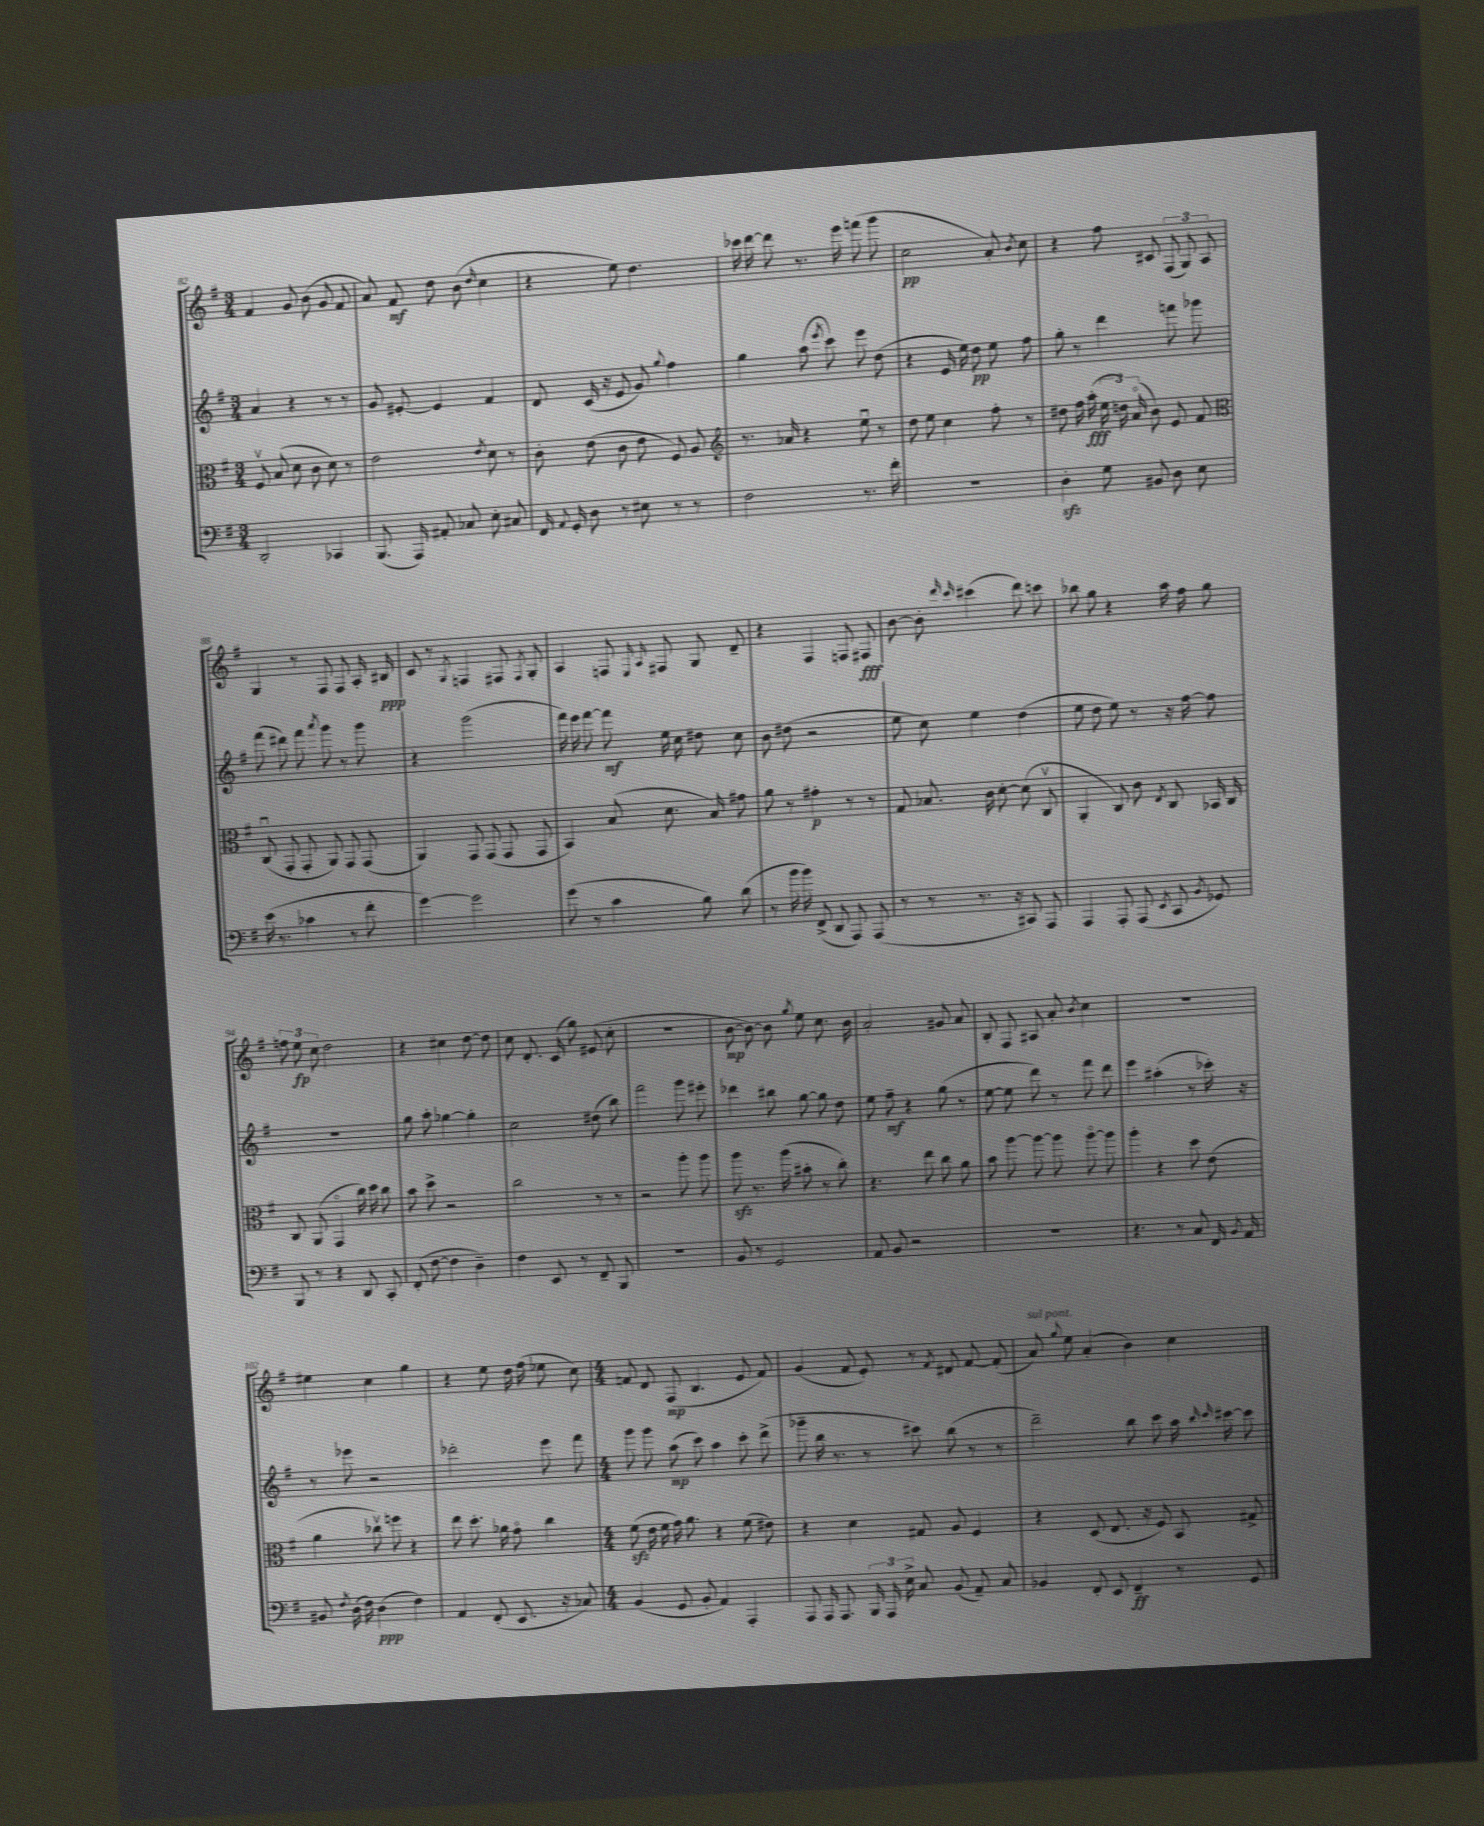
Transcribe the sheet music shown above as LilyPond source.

<<
\new StaffGroup <<
\new Staff = "s0" {
    \clef treble \key g \major \numericTimeSignature \time 3/4
    \autoBeamOff fis'4 g'8 b'8( g'8 fis'8 |
    a'8) fis'8\mf d''8 b'8( \grace { d''16 } c''4 |
    r4 e''8) d''4. |
    ces'''16 d'''16~ d'''8 r8. e'''16 f'''8( g'''8 |
    c''2\pp a'8-.) \acciaccatura { b'8 } c''8 |
    r4 fis''8 cis'8 \tuplet 3/2 { fis8( g8) a8 } |
    g4 r8 fis8 fis8 a16-. bis16\ppp |
    c'8 r8 \acciaccatura { g8 } f4 fis8 \acciaccatura { fis8 } g8-. |
    a4 f8 \grace { e16 a16 } fis8 g8 d'8-- |
    r4 fis4 f8 fis8\fff |
    b'8~ b'8-. \grace { d'''16 c'''16 } cis'''4( d'''8) c'''8 |
    bes''8 g''8 r4 a''16 fis''16 g''8 |
    \tuplet 3/2 { f''8 e''8\fp c''8 } d''2 |
    r4 cis''4 d''8~ d''8 |
    c''8 d'8.-. c'16( g''8) eis'8( c''8-. |
    R2. |
    b'8~\mp b'8~) b'8 \acciaccatura { g''8 } e''8 c''8. b'16 |
    a'2-. gis'8 a'8 |
    b8-. fis8 ais8 a'8-. \acciaccatura { b'8 } c''4 |
    R2. |
    eis''4 c''4 g''4 |
    r4 e''8 d''16 fis''16( ees''8 c''8) |
    \numericTimeSignature \time 4/4 f'8 d'8 fis8\mp( b4. e'8 f'8) |
    g'4( fis'8 e'8-.) r8 \acciaccatura { fis'8 } dis'8 fis'8~ fis'8-.( |
    a'8^\markup { \italic "sul pont." }) \appoggiatura { g''8 } e''8 a'4-.( b'4) c''4 \bar "|." |
}
\new Staff = "s1" {
    \clef treble \key g \major \numericTimeSignature \time 3/4
    \autoBeamOff a'4 r4 r8 r8 |
    g'8 eis'8~-. eis'4 fis'4 |
    d'8 c'16( r16 e'8 g'8) \appoggiatura { g''8 } fis''4 |
    g''4 a''8( \acciaccatura { e'''8 } c'''8) e'''8 d''8( |
    r4 e'16 e''16) d''8\pp e''8 fis''8 |
    g''8-. r8 d'''4 f'''8 ges'''8 |
    fis'''8( dis'''8) fis'''8 \acciaccatura { a'''8 } g'''8 r8 g'''8 |
    r4 g'''2( |
    fis'''16) e'''16 fis'''8~ fis'''8\mf e''16 c''16 dis''8 c''8 |
    b'8 dis''8( r2 |
    e''8 c''8) e''4 d''4( |
    e''8 d''8 e''8) r8 r16 fis''16~ fis''8 |
    R2. |
    g''8 a''8-. ges''4~ ges''4-. |
    c''2 dis''8( b''8) |
    fis'''2 g'''8 eis'''8-. |
    des'''4 bis''8 g''8~ g''8 d''8 |
    e''8 fis''8--\mf r4 g''8( r8 |
    e''8~ e''8 d'''8) r8 fis'''8 d'''8 |
    e'''4 ais''4-.( r8 ces'''16-.) r16 |
    r8 ees'''8 r2 |
    des'''2-. e'''8 fis'''8 |
    \numericTimeSignature \time 4/4 g'''8 g'''8 a''8\mp( c'''8) a''4 c'''8-. d'''8->( |
    ges'''8-- b''16 r8. r8 cis'''8) b''8( r8 r8 |
    d'''2--) b''8 c'''8 a''16 \grace { b''16 c'''16 } cis'''16~ cis'''8 \bar "|." |
}
\new Staff = "s2" {
    \clef alto \key g \major \numericTimeSignature \time 3/4
    \autoBeamOff fis8\upbow b8( d'8 c'8 d'8) r8 |
    e'2 \acciaccatura { e'8 } d'8 r8 |
    c'8-. e'8( c'8 e'8 fis8) a8 |
    \clef treble r8. aes'16 r4 e''8\downbow r8 |
    d''8 e''8 c''4 fis''8-. r8 |
    dis''8 fis''16 a''16-.\fff( \tuplet 3/2 { e''16 d''16) a'16\flageolet( } b'8) e'8 fis'8 |
    \clef alto c8\downbow( g,8-. g,8-. a,8) g,8 g,8( |
    a,4) g,8 g,8( g,8 g,8 |
    b,4) b8( d'8. b16) gis'8 |
    a'8 r8 gis'4-.\p r8 r8 |
    g8 bes8. c'16 d'8~-. d'8( c8\upbow |
    a,4-. c8) c'8 \acciaccatura { e8 } c8 bes,16 c16 |
    c8 a,8( g,4\flageolet c''16) d''16 c''8 |
    b'8 d''8-> r2 |
    c''2 r8 r8 |
    r2 a''8-. a''8 |
    a''8\sfz r8. a''16( bis'8-. r8 c''8-.) |
    r4. e''8 c''8 a'8 |
    b'8 a''8~ a''8~ a''8 a''8~\flageolet a''8 |
    a''4-. r4 d''8 e'8( |
    a'4 ces''8\upbow) f''8 r4 |
    e''8 d''8.-. aes'16 g'8\flageolet c''4 |
    \numericTimeSignature \time 4/4 fis'8\sfz( e'16 fis'16 g'16) a'8. r4 fis'8( eis'8) |
    r4 d'4 gis8 a8 fis4 |
    r4 d8( e8. r16 fis8) b,8 gis8-> \bar "|." |
}
\new Staff = "s3" {
    \clef bass \key g \major \numericTimeSignature \time 3/4
    \autoBeamOff d,2-. ces,4 |
    b,,8.( a,,16) ais,8-. ces8 e8-. cis8 |
    fis,16 \appoggiatura { a,8 } g,16-. d8 r8 eis8 r8 r8 |
    fis2 r8. fis'16-. |
    R2. |
    d4-.\sfz g8 bis,8 d8 e8 |
    e'16( r8. ces'4 r8 fis'8-. |
    g'4~) g'2 |
    g'8( r8 c'4 b8) d'8( |
    r8 b'16 b'16) fis,8->( d,8 a,,8) a,,8( |
    r8 r8 r8. r16 cis,8) a,,8 |
    a,,4 a,,8-. a,,8( \acciaccatura { e,8 } c,8 \acciaccatura { b,8 } ges,8) |
    b,,8 r8 r4 d,8 c,8-. |
    fis,8-.( fis8~ fis4 d4--) |
    fis4 e,8 r8 fis,8-- b,,8 |
    R2. |
    b,8 r8 g,2 |
    a,8 b,8 r2 |
    R2. |
    r4. r8 c8 fis,16 \acciaccatura { b,8 } a,16 |
    bis,8 \acciaccatura { fis8 } d16( fis16) d4\ppp( fis4) |
    a,4 fis,8-.( e,8. r16 ces8) |
    \numericTimeSignature \time 4/4 b,4( g,8 b,8-. a,4) a,,4-. |
    a,,8 a,,16 a,,8. \tuplet 3/2 { b,,16 a,,16 e16-> } c8 b,8( a,8--) c8 |
    bes,4 fis,8-. e,8 fis,4--\ff r8 g,8 \bar "|." |
}
>>
>>
\layout { \context { \Score currentBarNumber = #82 } }
